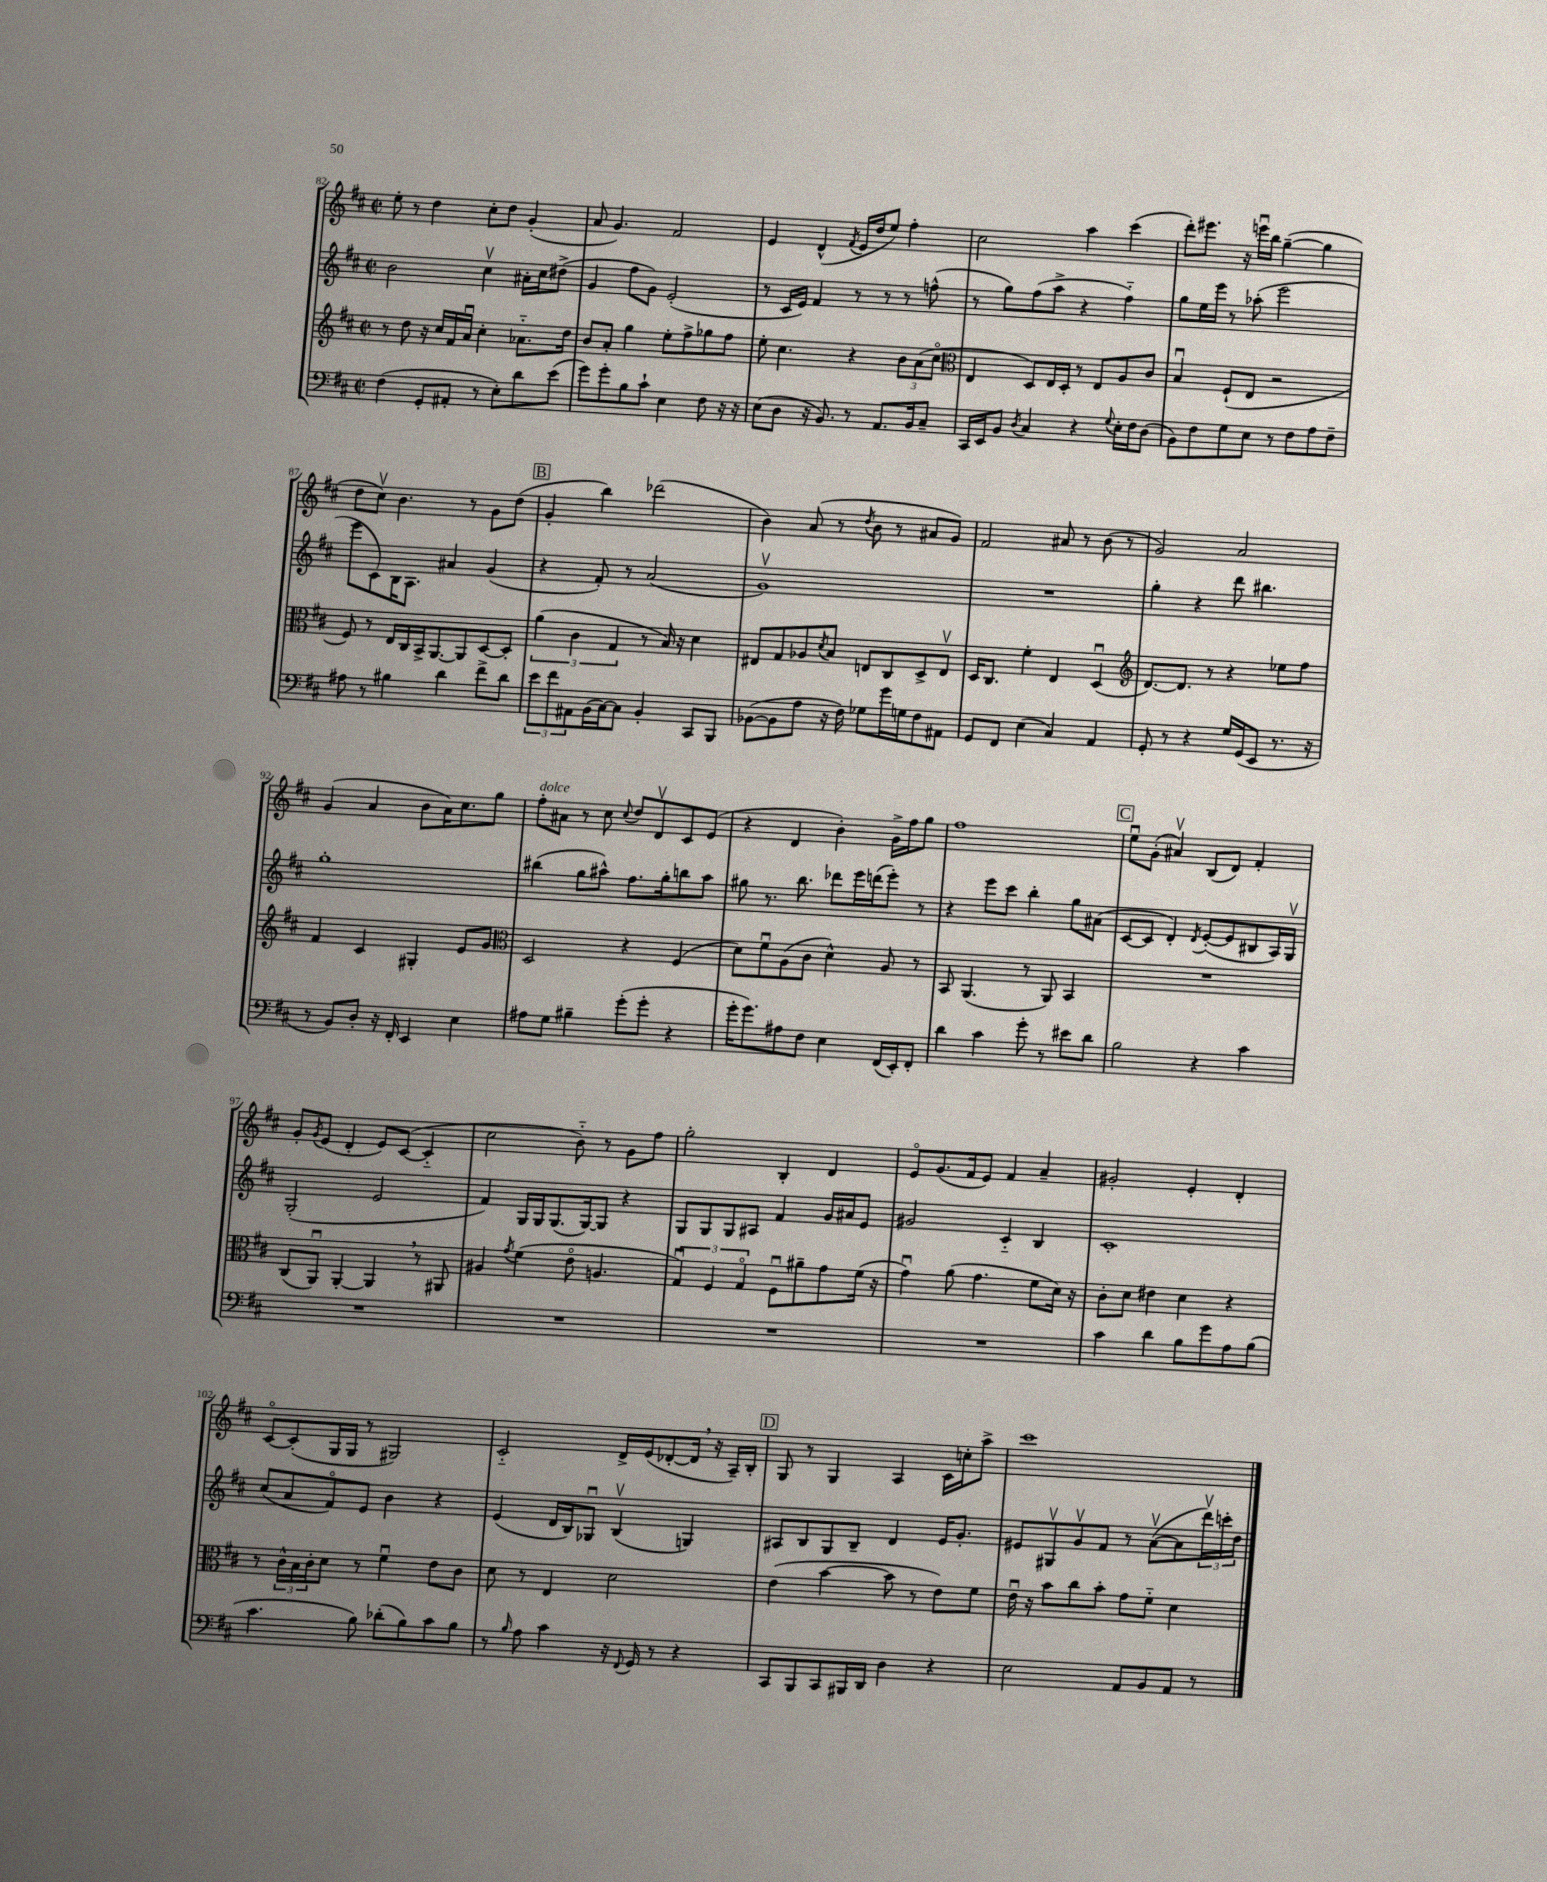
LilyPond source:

<<
\new StaffGroup <<
\new Staff = "s0" {
    \clef treble \key d \major \defaultTimeSignature \time 2/2
    e''8-. r8 d''4 cis''8-. d''8 g'4-.( |
    a'8 g'4.) fis'2 |
    e'4 d'4-^( \acciaccatura { fis'8 } e'16 d''16 e''8) fis''4-. |
    cis''2 a''4 cis'''4( |
    d'''8-.) eis'''8. r16 e'''16\downbow b''16 g''4~--( g''4 |
    d''8 cis''8\upbow) b'4. r8 g'8 d''8( |
    \mark \markup { \box "B" } g'4-. b''4) des'''2( |
    b'4) a'8( r8 \acciaccatura { d''8 } b'8 r8 ais'8 g'8) |
    fis'2 ais'8 r8 b'8( r8 |
    g'2) a'2 |
    g'4( a'4 b'8 a'16) cis''8. g''8 |
    fis''8-.^\markup { \italic "dolce" } ais'8 r8 cis''8 \appoggiatura { cis''8 } d''8 d'8\upbow cis'8 e'8( |
    r4 d'4 b'4-.) g'16-> fis''16 g''8 |
    fis''1 |
    \mark \markup { \box "C" } e''8\downbow g'8-.( ais'4\upbow) b8( d'8) fis'4-. |
    g'8-. \acciaccatura { g'8 } e'8( d'4-. e'8) cis'8~( cis'4-_ |
    cis''2 b'8-_) r8 g'8 fis''8 |
    g''2-. b4-. d'4 |
    e'8\flageolet g'8.( fis'16 e'8) fis'4 a'4-- |
    gis'2-. e'4-. d'4-. |
    cis'8~\flageolet cis'8-.( g16 g16 r8 gis2) |
    cis'2-_ d'16-> e'16( des'8~-. des'16 \breathe r16 a16--) b16-. |
    \mark \markup { \box "D" } g8 r8 g4 a4 cis'16 c''16-. a''8-> |
    cis'''1 \bar "|." |
}
\new Staff = "s1" {
    \clef treble \key d \major \defaultTimeSignature \time 2/2
    b'2 cis''4\upbow ais'16-. cis''16 dis''8->( |
    g'4 fis''8 g'8) e'2-.( |
    r8 cis'16 e'16) fis'4 r8 r8 r8 f''8-^( |
    r8 g''8) fis''8( a''8-> r4 fis''4-_) |
    g''8 e''16 e'''16 r8 aes''8-.( e'''2 |
    e'''8 cis'8) b16 a8. ais'4 g'4( |
    \mark \markup { \box "B" } r4 fis'8-.) r8 a'2( |
    g'1\upbow) |
    R1 |
    g''4-. r4 d'''8 bis''4. |
    g''1-. |
    bis''4( g''8 ais''8-^) fis''8. g''16-. b''8 ais''8 |
    gis''8 r8. b''8. des'''8 e'''16 d'''16( e'''8-.) r8 |
    r4 e'''8 cis'''8 b''4-. g''8 ais'8( |
    \mark \markup { \box "C" } cis'8~ cis'8 d'4-.) \acciaccatura { d'8 } e'8~-.( e'8 bis8 a16) g16\upbow |
    g2-.( e'2 |
    fis'4) g16 g16 g8.( g16~) g8 r4 |
    g8 g8 g8 ais8 fis'4 g'16 ais'16 e'8 |
    gis'2 cis'4-_ b4 |
    cis'1-. |
    cis''8( a'8 fis'8\flageolet) e'8 b'4 r4 |
    e'4( d'16 b16) ges8\downbow b4\upbow( g4) |
    \mark \markup { \box "D" } ais8 b8 g8 b8-- d'4 e'16 g'8.-. |
    eis'8 gis8\upbow g'8\upbow fis'8 r8 a'8~\upbow( a'8 \tuplet 3/2 { d'''16\upbow) c'''16-. d''16 } \bar "|." |
}
\new Staff = "s2" {
    \clef treble \key d \major \defaultTimeSignature \time 2/2
    r8 d''8 r16 cis''16 fis'16 a'16\downbow cis''4-. aes'8.-_ d''16 |
    b'8 a'8-. g''4 e''8-. fis''8-> ges''8 fis''8 |
    e''8-. cis''4. r4 \tuplet 3/2 { b'8 a'8( cis''8\flageolet } |
    \clef alto e4 d8) e16 d16-. r8 e8 a8 cis'8 |
    b4\downbow fis8-!( e8 r2 |
    fis8) r8 e16 cis16 b,16-> a,8.~ a,8 d8~ d8-. |
    \mark \markup { \box "B" } \tuplet 3/2 { a'4( cis'4 g4 } r8 b16) r16 d'4 |
    eis8 g8 aes8 \acciaccatura { d'8 } b8 e8 cis8 d8-> e8\upbow |
    d16 cis8. fis'4-. e4 d4\downbow( |
    \clef treble d'8.~) d'8. r8 r4 ees''8 fis''8 |
    fis'4 cis'4 gis4-. e'8 g'8 |
    \clef alto d2 r4 fis4( |
    d'8) fis'8\downbow a8( cis'8 d'4-^) a8 r8 |
    b,8 a,4.( r8 a,8) b,4 |
    \mark \markup { \box "C" } R1 |
    cis8( a,8\downbow) a,4~-. a,4 \breathe r8 ais,8 |
    ais4 \acciaccatura { g'8 } fis'4( e'8\flageolet a4. |
    \tuplet 3/2 { g4\downbow) fis4 g4\flageolet } fis8\downbow ais'8-- g'8 fis'16( r16 |
    g'4\downbow) a'8( g'4. fis'8 d'16) r16 |
    cis'8-. d'8 eis'4 d'4 r4 |
    r8 \tuplet 3/2 { cis'16-^ b16 cis'16-. } d'8 r8 fis'4\downbow e'8 cis'8 |
    d'8 r8 e4 d'2 |
    \mark \markup { \box "D" } e'4( b'4~ b'8 r8 e'8) fis'8 |
    e'16\downbow r16 b'8 cis''8 b'8-. g'8 fis'8-_ d'4 \bar "|." |
}
\new Staff = "s3" {
    \clef bass \key d \major \defaultTimeSignature \time 2/2
    fis4( g,8-. ais,8-. r8 e8-.) d'8 e'8( |
    g'8) g'8-. b8 cis'8-! e4 fis8 r16 r16 |
    e8( d8 r16 b,8.) r8 a,8. b,16 cis8-- |
    cis,16 e,16 b,8 \acciaccatura { d8 } cis4 r4 \appoggiatura { g8 } e16-. fis16 d8( |
    b,8) fis8 g8 e8 r8 fis8 a8 fis8-- |
    ais8 r8 bis4 d'4 fis'8-> d'8 |
    \mark \markup { \box "B" } \tuplet 3/2 { e'8 fis'8 ais,8 } b,16( cis16~) cis8 b,4-. cis,8 b,,8 |
    bes,8~( bes,8 a8 r16 fis16) ges8 g'16 g16 fis8 ais,8 |
    g,8 fis,8 e4( cis4) a,4 |
    g,8-. r8 r4 g16 g,16( e,8 r8. r16 |
    r8 b,8) d8-. r16 fis,16-. e,4 e4 |
    ais8 g8 bis4-- g'8-.( g'8-. r4 |
    g'16-. g'8.) ais8 fis8 e4 fis,16( e,16-.) fis,8-. |
    d'4 cis'4 g'8-. r8 eis'8 d'8 |
    \mark \markup { \box "C" } b2 r4 cis'4 |
    R1 |
    R1 |
    R1 |
    R1 |
    cis'4 d'4 b8 g'8 a8 b8( |
    cis'4. b8) des'8-.( b8) cis'8 b8 |
    r8 \grace { b16 } a8 cis'4 r16 \appoggiatura { fis,8 } g,16 r8 r4 |
    \mark \markup { \box "D" } cis,8 b,,8 cis,8 bis,,16 d,16 d4 r4 |
    e2 a,8 b,8 a,8 r8 \bar "|." |
}
>>
>>
\layout { \context { \Score currentBarNumber = #82 } }
